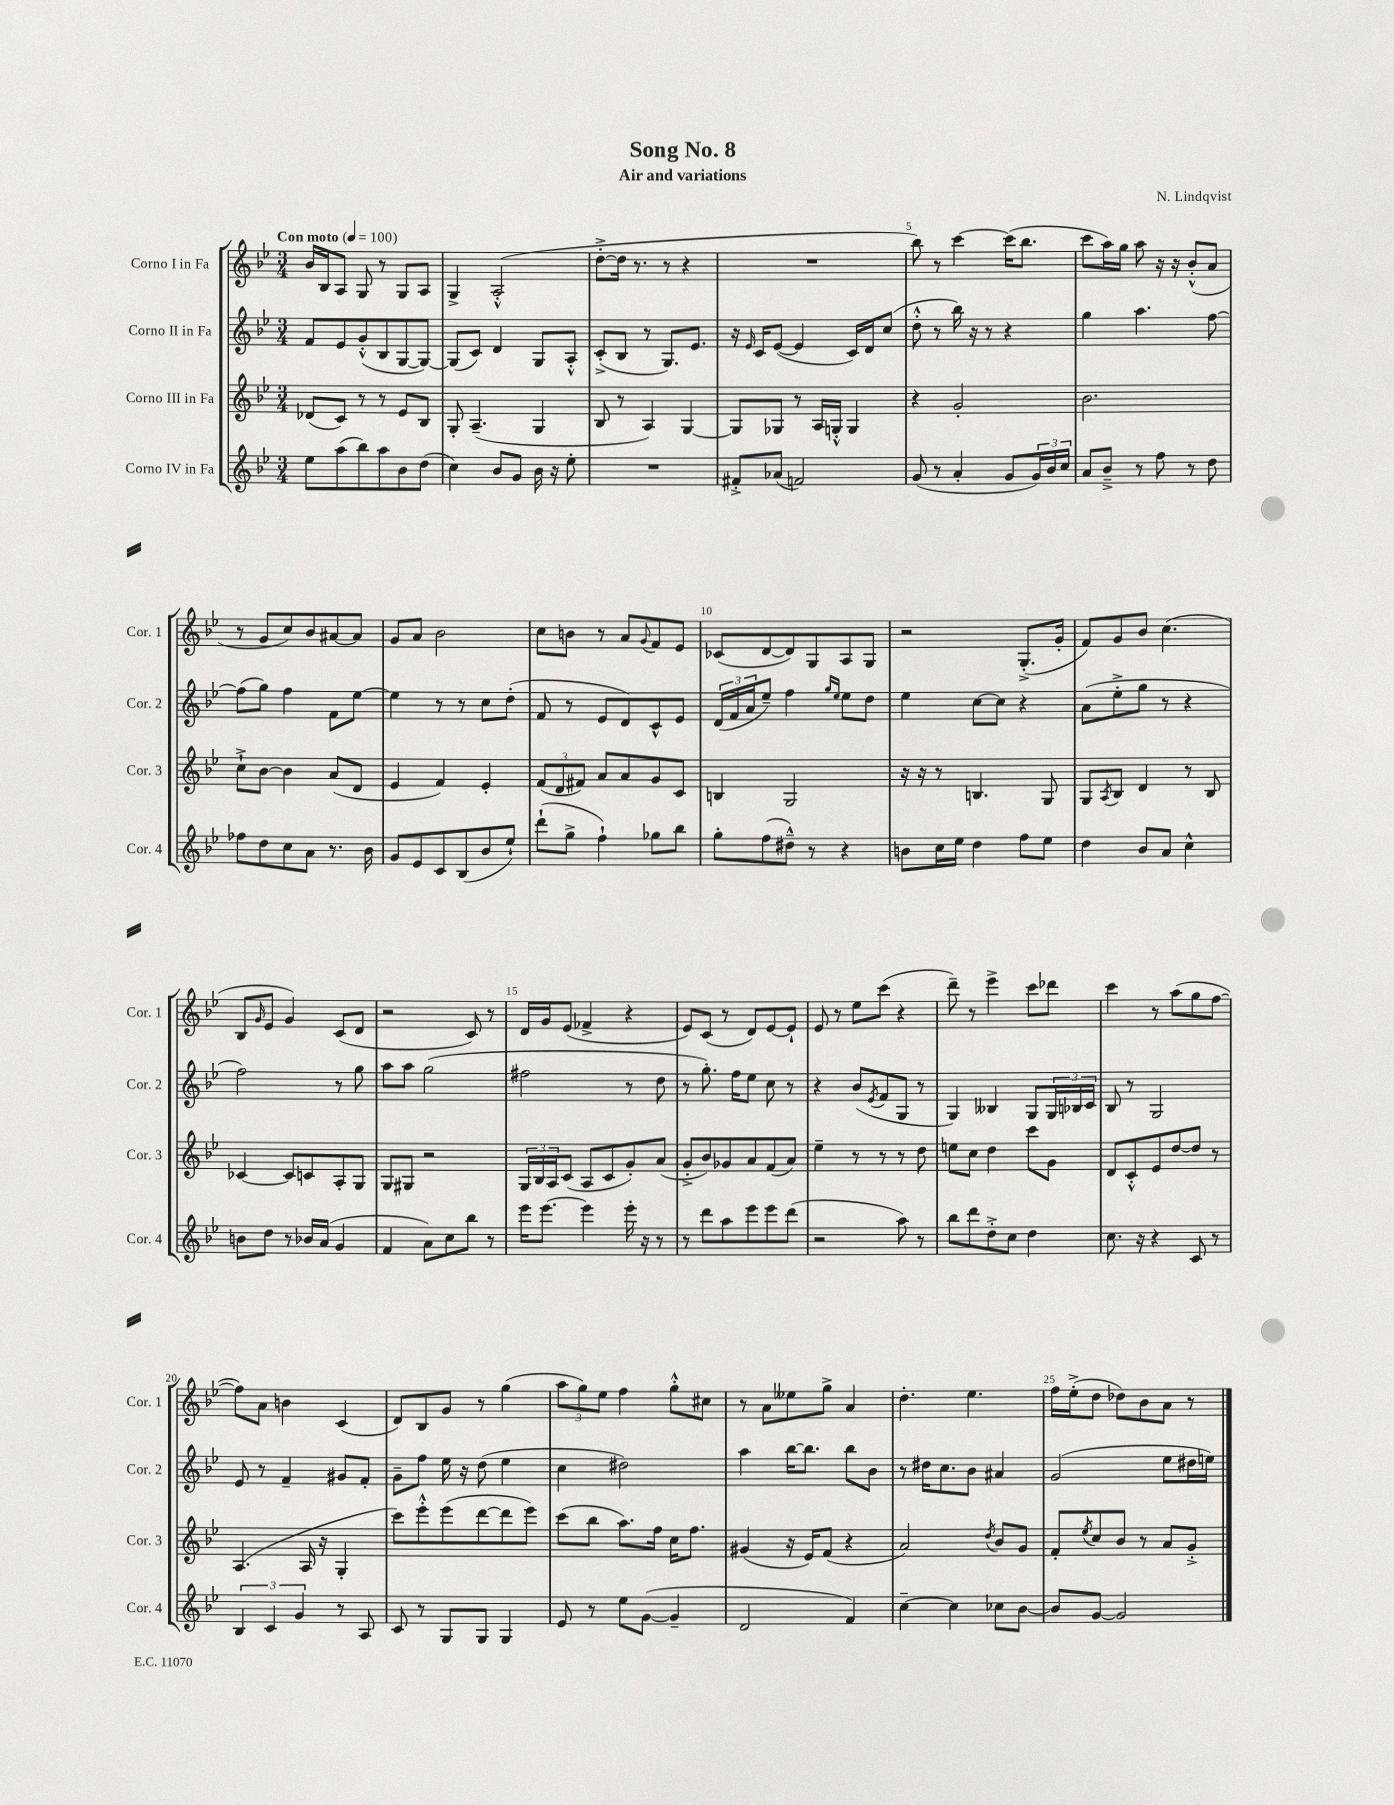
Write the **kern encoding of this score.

**kern	**kern	**kern	**kern
*staff4	*staff3	*staff2	*staff1
*clefG2	*clefG2	*clefG2	*clefG2
*k[b-e-]	*k[b-e-]	*k[b-e-]	*k[b-e-]
*M3/4	*M3/4	*M3/4	*M3/4
*MM100	*MM100	*MM100	*MM100
8ee-\L	(8d-/L	8f/L	16b-/LL
.	.	.	16B-/J
(8aa\	8c/J)	8e-/	8A/J
8bb-\)	8r	(8g'^^/	8G/
8aa\	8r	8B-/	8r
8b-\	8e-/L	[8G/	8G/L
(8dd\J	8B-/J	8G/_J)	8A/J
=	=	=	=
4cc\)	8G'/	(8G/]L	4G^/
.	(4.A~/	8c/J)	.
8b-/L	.	4d/	(2A'^^/
8g/J	.	.	.
16b-\	4G/	8G/L	.
16r	.	.	.
8ee-'\	.	8A'^^/J	.
=	=	=	=
2.r	8B-/	(8c'^/L	[8dd'^\L
.	8r	8B-/J	16dd\]Jk
.	.	.	8.r
.	4A/)	8r	.
.	.	8.G/L)	8r
.	[4G/	.	4r
.	.	8.e-/J	.
=	=	=	=
8f#'^/L	8G/]L	16r	2.r
.	.	16qqe-/	.
.	.	16c/LK	.
(8a-/J	8G-/J	([8e-/J	.
2f/)	8r	4e-/]	.
.	16A/LL	.	.
.	16G'^^/JJ	.	.
.	4G/	16c/LL)	.
.	.	16d/J	.
.	.	(8cc/J	.
=	=	=	=
(8g/	4r	8dd'^^\	8bb-\)
8r	.	8r	8r
4a'/	2g'/	16bb-\)	[4ccc\
.	.	16r	.
.	.	8r	.
8g/L	.	4r	(16ccc\]LK
.	.	.	8.bb-\J
24g/L)	.	.	.
24b-/	.	.	.
24cc/JJ	.	.	.
=	=	=	=
8a/L	2.b-\	4gg\	8ccc\L
8b-~^/J	.	.	16aa\L)
.	.	.	16gg\JJ
8r	.	4.aa\	8aa\
8ff\	.	.	16r
.	.	.	16r
8r	.	.	(8b-'^^/L
8dd\	.	[8ff\	8a/J
=	=	=	=
8ff-\L	8cc`^\L	(8ff\]L	8r
8dd\	[8b-\J	8gg\J)	8g/L
8cc\	4b-\]	4ff\	8cc/)
8a\J	.	.	8b-/
8.r	(8a/L	8f\L	[8a#/
.	8d/J	[8ee-\J	8a#/]J
16b-\	.	.	.
=	=	=	=
8g/L	4e-/	4ee-\]	8g/L
8e-/	.	.	8a/J
8c/	4f/)	8r	2b-\
(8B-/	.	8r	.
8b-/	4e-'/	8cc\L	.
8ee-`/J)	.	(8dd'\J	.
=	=	=	=
(8ddd`\L	(12f/L	8f/	8cc\L
.	12d/	.	.
8gg^\J	.	8r	8b\J
.	12f#/J)	.	.
4ff`\)	8a/L	8e-/L	8r
.	8a/	8d/)	8a/L
.	.	.	8qqg/
8gg-\L	8g/	8c^^/	8f/
8bb-\J	8c/J	8e-/J	8e-/J
=	=	=	=
8gg'\L	4B/	(24d/LL	(8c-/L
.	.	24f/	.
.	.	24a/J	.
(8ff\	.	8ee-~/J)	[8d/
8dd#~^^\J)	2G/	4ff\	8d/])
8r	.	.	8G/
.	.	16qqgg/LL	.
.	.	16qqee-/JJ	.
4r	.	8ee-\L	8A/
.	.	8dd\J	8G/J
=	=	=	=
8b\L	16r	4ee-\	2r
.	16r	.	.
16cc\L	8r	.	.
16ee-\JJ	.	.	.
4dd\	4.B/	[8cc\L	.
.	.	8cc\]J	.
8ff\L	.	4r	(8.G'^/L
8ee-\J	8G/	.	.
.	.	.	16g'/Jk
=	=	=	=
4dd\	8G/L	(8a\L	8f/L)
.	8qA/	.	.
.	8B-/J	8ee-'^\	8g/
8b-/L	4d/	8gg\J	8b-/J
8a/J	.	8r	(4.cc\
4cc^^\	8r	4r	.
.	8B-/	.	.
=	=	=	=
8b\L	[4c-/	2ff\)	8B-/L
.	.	.	16qqg/
8dd\J	.	.	8e-/J
8r	8c-/]L	.	4g/)
16b-/LL	8c/	.	.
(16a/JJ	.	.	.
4g/	8A'/	8r	(8c/L
.	8G/J	8gg\	8d/J
=	=	=	=
4f/	8G/L	8aa\L	2r
.	8G#/J	8aa\J	.
8a\L)	2r	(2gg\	.
8cc\	.	.	.
8bb-\J	.	.	8c/)
8r	.	.	8r
=	=	=	=
16eee-\LK	24G/LL	2ff#\	16d/LL
.	24B-/	.	.
[8.eee-\J	.	.	16g/J
.	24A/J	.	.
.	(8c/J	.	(8e-/J
4eee-\]	8A/L	.	4f-^/
.	8c/	.	.
16eee-'\	8g'/)	8r	4r
16r	.	.	.
8r	(8a/J	8dd\	.
=	=	=	=
8r	8g'^/L	8r	8e-/L)
8ddd\L	8b-/)	8.gg'\)	(8c/J
8aa\	8g-/	.	8r
.	.	16ff\LK	.
8eee-\	8a/	8ee-\J	8d/L)
8eee-\	(8f/	8cc\	[8e-/
(8ddd\J	8a/J)	8r	8e-`/]J
=	=	=	=
2r	4ee-~\	4r	8e-/
.	.	.	8r
.	8r	(8b-/L	8ee-\L
.	.	8qe-/	.
.	8r	8f/	(8ccc\J
8aa\)	8r	8G/J	4r
8r	8dd\	8r	.
=	=	=	=
8bb-\L	8ee\L	4G/)	8ddd~\)
8ddd\	8cc\J	.	8r
8dd'^\	4dd\	4B--/	4eee-^\
8cc\J	.	.	.
4dd\	8ccc\L	8G/L	8ccc\L
.	8g\J	24G/L	8ddd-\J
.	.	24B-/	.
.	.	24c/JJ	.
=	=	=	=
8.cc\	8d/L	8B-/	4ccc\
.	8c'^^/	8r	.
16r	.	.	.
4r	8e-/	2G/	8r
.	[8dd/	.	(8aa\L
8c/	8dd/]J	.	8gg\
8r	8r	.	[8ff\J
=	=	=	=
6B-/	(4.A/	8e-/	8ff\]L)
.	.	8r	8a\J
6c/	.	.	.
.	.	4f~/	4b\
6g/	.	.	.
.	16A/	.	.
.	16r	.	.
8r	4G'/	8g#/L	(4c/
8A/	.	8f'/J	.
=	=	=	=
8c/	8ccc\L)	8g~\L	8d/L)
8r	8eee-'^^\	8ff\J	8B-/
8G/L	(8eee-\	16ee-\	8g/J
.	.	16r	.
8G/J	[8ddd\	(8dd\	8r
4G/	8ddd\]	4ee-\	(4gg\
.	8eee-\J)	.	.
=	=	=	=
8e-/	(8ccc\L	4cc\	12aa\L
.	.	.	12gg\)
8r	8bb-\J	.	.
.	.	.	12ee-\J
8ee-\L	8.aa\L)	2dd#\)	4ff\
([8g\J	.	.	.
.	16ff\Jk	.	.
4g~/]	16cc\LK	.	8gg'^^\L
.	8.ff\J	.	.
.	.	.	8cc#\J
=	=	=	=
2d/	(4g#/	4aa\	8r
.	.	.	8a\L
.	16r	[16bb-\LK	8ee--\
.	16e-/LK)	8.bb-\]J	.
.	(8f/J	.	8gg^\J
4f/)	4r	8bb-\L	4a/
.	.	8b-\J	.
=	=	=	=
[4cc~\	2a/)	8r	4.dd'\
.	.	16dd#\LK	.
.	.	8.cc\	.
4cc\]	.	.	.
.	.	8b-\J	4.ee-\
.	8qdd/	.	.
8cc-\L	8b-/L	4a#/	.
[8b-\J	8g/J	.	.
=	=	=	=
8b-/]L	8f'/L	(2g/	16ff\LL
.	.	.	(16ee-'^\J
.	8qee-/	.	.
[8g/J	8cc/	.	8dd\J
2g/]	8b-/J	.	8dd-\L)
.	8r	.	8b-\
.	8a/L	8ee-\L	8a\J
.	8g'^/J	16dd#\L	8r
.	.	16ee\JJ)	.
==	==	==	==
*-	*-	*-	*-
